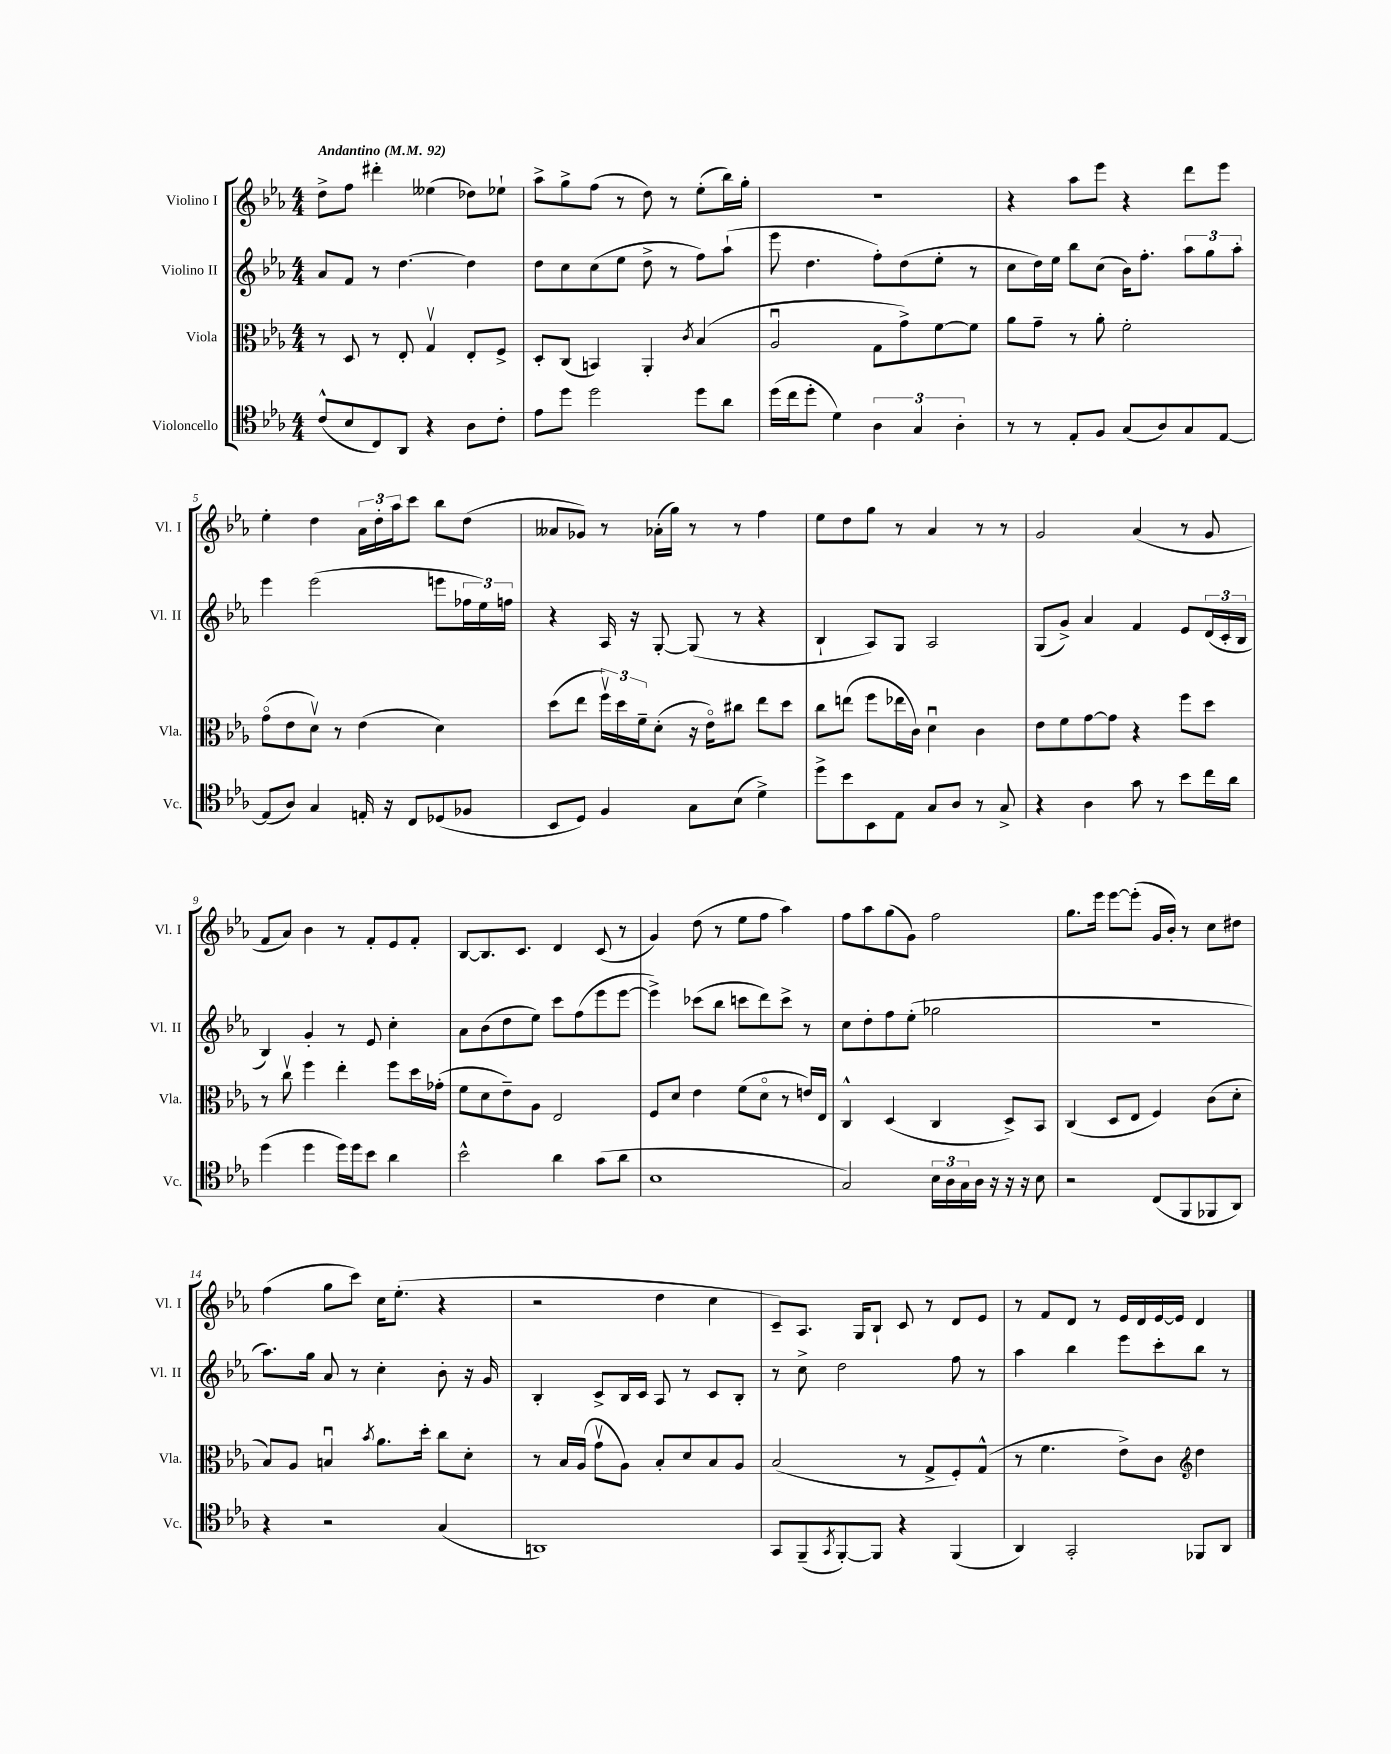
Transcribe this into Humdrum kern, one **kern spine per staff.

**kern	**kern	**kern	**kern
*staff4	*staff3	*staff2	*staff1
*clefC4	*clefC3	*clefG2	*clefG2
*k[b-e-a-]	*k[b-e-a-]	*k[b-e-a-]	*k[b-e-a-]
*M4/4	*M4/4	*M4/4	*M4/4
*MM92	*MM92	*MM92	*MM92
(8c^^	8r	8a-	8dd^
8B-	8D	8f	8ff
8C)	8r	8r	4ddd#'
8AA-	8E-'	[4.dd	.
4r	4Gv	.	(4ee--
8A-	8E-'	4dd]	8dd-)
8c'	8F^	.	8ee-`
=	=	=	=
8e-	8D'	8dd	8aa-^
8dd	(8C	8cc	8gg^
2dd	4BB)	(8cc	(8ff
.	.	8ee-	8r
.	4AA-'	8dd^	8dd)
.	.	8r	8r
.	8qc	.	.
8dd	(4B-	8ff)	(8ee-'
8a-	.	(8aa-`	16bb-)
.	.	.	16gg'
=	=	=	=
(16dd	2A-u	8eee-	1r
16cc	.	.	.
8dd'	.	4.dd	.
4d)	.	.	.
6A-	8G	8ff')	.
.	8g^)	(8dd	.
6G	.	.	.
.	[8f	8ee-'	.
6A-'	.	.	.
.	8f]	8r	.
=	=	=	=
8r	8a-	8cc	4r
8r	8g~	16dd)	.
.	.	16ee-	.
8E-'	8r	8bb-	8aa-
8F	8a-'	(8cc	8eee-
(8G	2f'	16b-)	4r
.	.	8.ff'	.
8A-)	.	.	.
8G	.	12aa-	8ddd
.	.	12gg	.
[8E-	.	.	8eee-
.	.	12aa-'	.
=	=	=	=
(8E-]	(8go	4eee-	4ee-'
8A-)	8e-	.	.
4G	8dv)	(2eee-	4dd
.	8r	.	.
16E'	(4e-	.	24a-
.	.	.	24dd'
16r	.	.	.
.	.	.	24aa-
8C	.	.	8ccc
(8D-	4d)	8eee	8bb-
8F-	.	24ff-	(8dd
.	.	24ee-)	.
.	.	24ff	.
=	=	=	=
8BB-	(8dd	4r	8a--
8D)	8ee-	.	8g-)
4F	24ffv)	16A-	8r
.	24dd	.	.
.	.	16r	.
.	24f~	.	.
.	(8d'	[8G'	(16a-'
.	.	.	16gg)
8G	16r	(8G]	8r
.	16e-o)	.	.
(8B-	8cc#	8r	8r
4d^)	8ee-	4r	4ff
.	8dd	.	.
=	=	=	=
8dd^	8cc	4B-`	8ee-
8b-	(8ee	.	8dd
8BB-	8ff	8A-)	8gg
8E-	16ee-	8G	8r
.	16c)	.	.
8G	4du	2A-	4a-
8A-	.	.	.
8r	4c	.	8r
8G^	.	.	8r
=	=	=	=
4r	8e-	(8G	2g
.	8f	8g^)	.
4A-	[8g	4a-	.
.	8g]	.	.
8g	4r	4f	(4a-
8r	.	.	.
8b-	8ff	8e-	8r
16cc	8dd	(24d	8g
.	.	24c'	.
16a-	.	.	.
.	.	24B-	.
=	=	=	=
(4dd	8r	4B-)	8f
.	8ccv	.	8a-)
4dd	4ff	4g'	4b-
16dd)	4ee-'	8r	8r
16dd	.	.	.
8b-	.	8e-	8f'
4a-	8ff	4cc'	8e-
.	16dd	.	8f'
.	(16g-'	.	.
=	=	=	=
2b-^^	8f	8a-	[8B-
.	8d	(8b-	8.B-]
.	8e-~)	8dd	.
.	.	.	8.c
.	8A-	8ee-)	.
4a-	2E-	8ccc	4d
.	.	(8ff	.
(8g	.	8eee-	(8c
8a-	.	[8eee-	8r
=	=	=	=
1B-	8F	4eee-^])	4g)
.	8d	.	.
.	4e-	(8ccc-	(8dd
.	.	8bb-	8r
.	(8f	8ccc	8ee-
.	8do	8ddd)	8ff
.	8r	8ccc^	4aa-)
.	16e)	8r	.
.	16E-	.	.
=	=	=	=
2G)	4C^^	8cc	8ff
.	.	8dd'	8aa-
.	(4D	8ff	(8gg
.	.	(8ee-'	8g)
24B-	4C	2gg-	2ff
24A-	.	.	.
24G	.	.	.
16A-	.	.	.
16r	.	.	.
16r	8D^)	.	.
16r	.	.	.
8B-	8BB-	.	.
=	=	=	=
2r	(4C	1r	8.gg
.	.	.	16eee-
.	8D	.	[8eee-
.	8E-	.	(8eee-']
(8C	4F)	.	16g
.	.	.	16b-')
8FF	.	.	8r
8FF-	(8c	.	8cc
8AA-)	8d'	.	8dd#
=	=	=	=
4r	8B-)	8.aa-)	(4ff
.	8A-	.	.
.	.	16gg	.
2r	4Bu	8a-	8gg
.	.	8r	8ccc)
.	8qb-	.	.
.	8.a-	4cc'	16cc
.	.	.	(8.ee-'
.	16dd'	.	.
(4G	8cc	8b-'	4r
.	8d'	16r	.
.	.	16g	.
=	=	=	=
1AA)	8r	4B-'	2r
.	16B-	.	.
.	(16A-	.	.
.	8gv	8c^	.
.	8A-)	16B-	.
.	.	16c	.
.	8B-'	8A-	4dd
.	8d	8r	.
.	8B-	8c	4cc
.	8A-	8B-'	.
=	=	=	=
8GG	(2B-	8r	8c~)
(8FF~	.	8cc^	8.A-
8qGG	.	.	.
[8FF')	.	2dd	.
.	.	.	16G
8FF]	.	.	8B-`
4r	8r	.	8c
.	8G^	.	8r
(4FF	8F')	8ff	8d
.	(8G^^	8r	8e-
=	=	=	=
4AA-)	8r	4aa-	8r
.	4.f	.	8f
2GG'	.	4bb-	8d
.	.	.	8r
.	8e-^)	8eee-	16e-
.	.	.	16d
.	8c	8ccc'	[16e-
.	.	.	16e-]
*	*clefG2	*	*
8FF-	4dd	8bb-	4d
8AA-	.	8r	.
==	==	==	==
*-	*-	*-	*-
